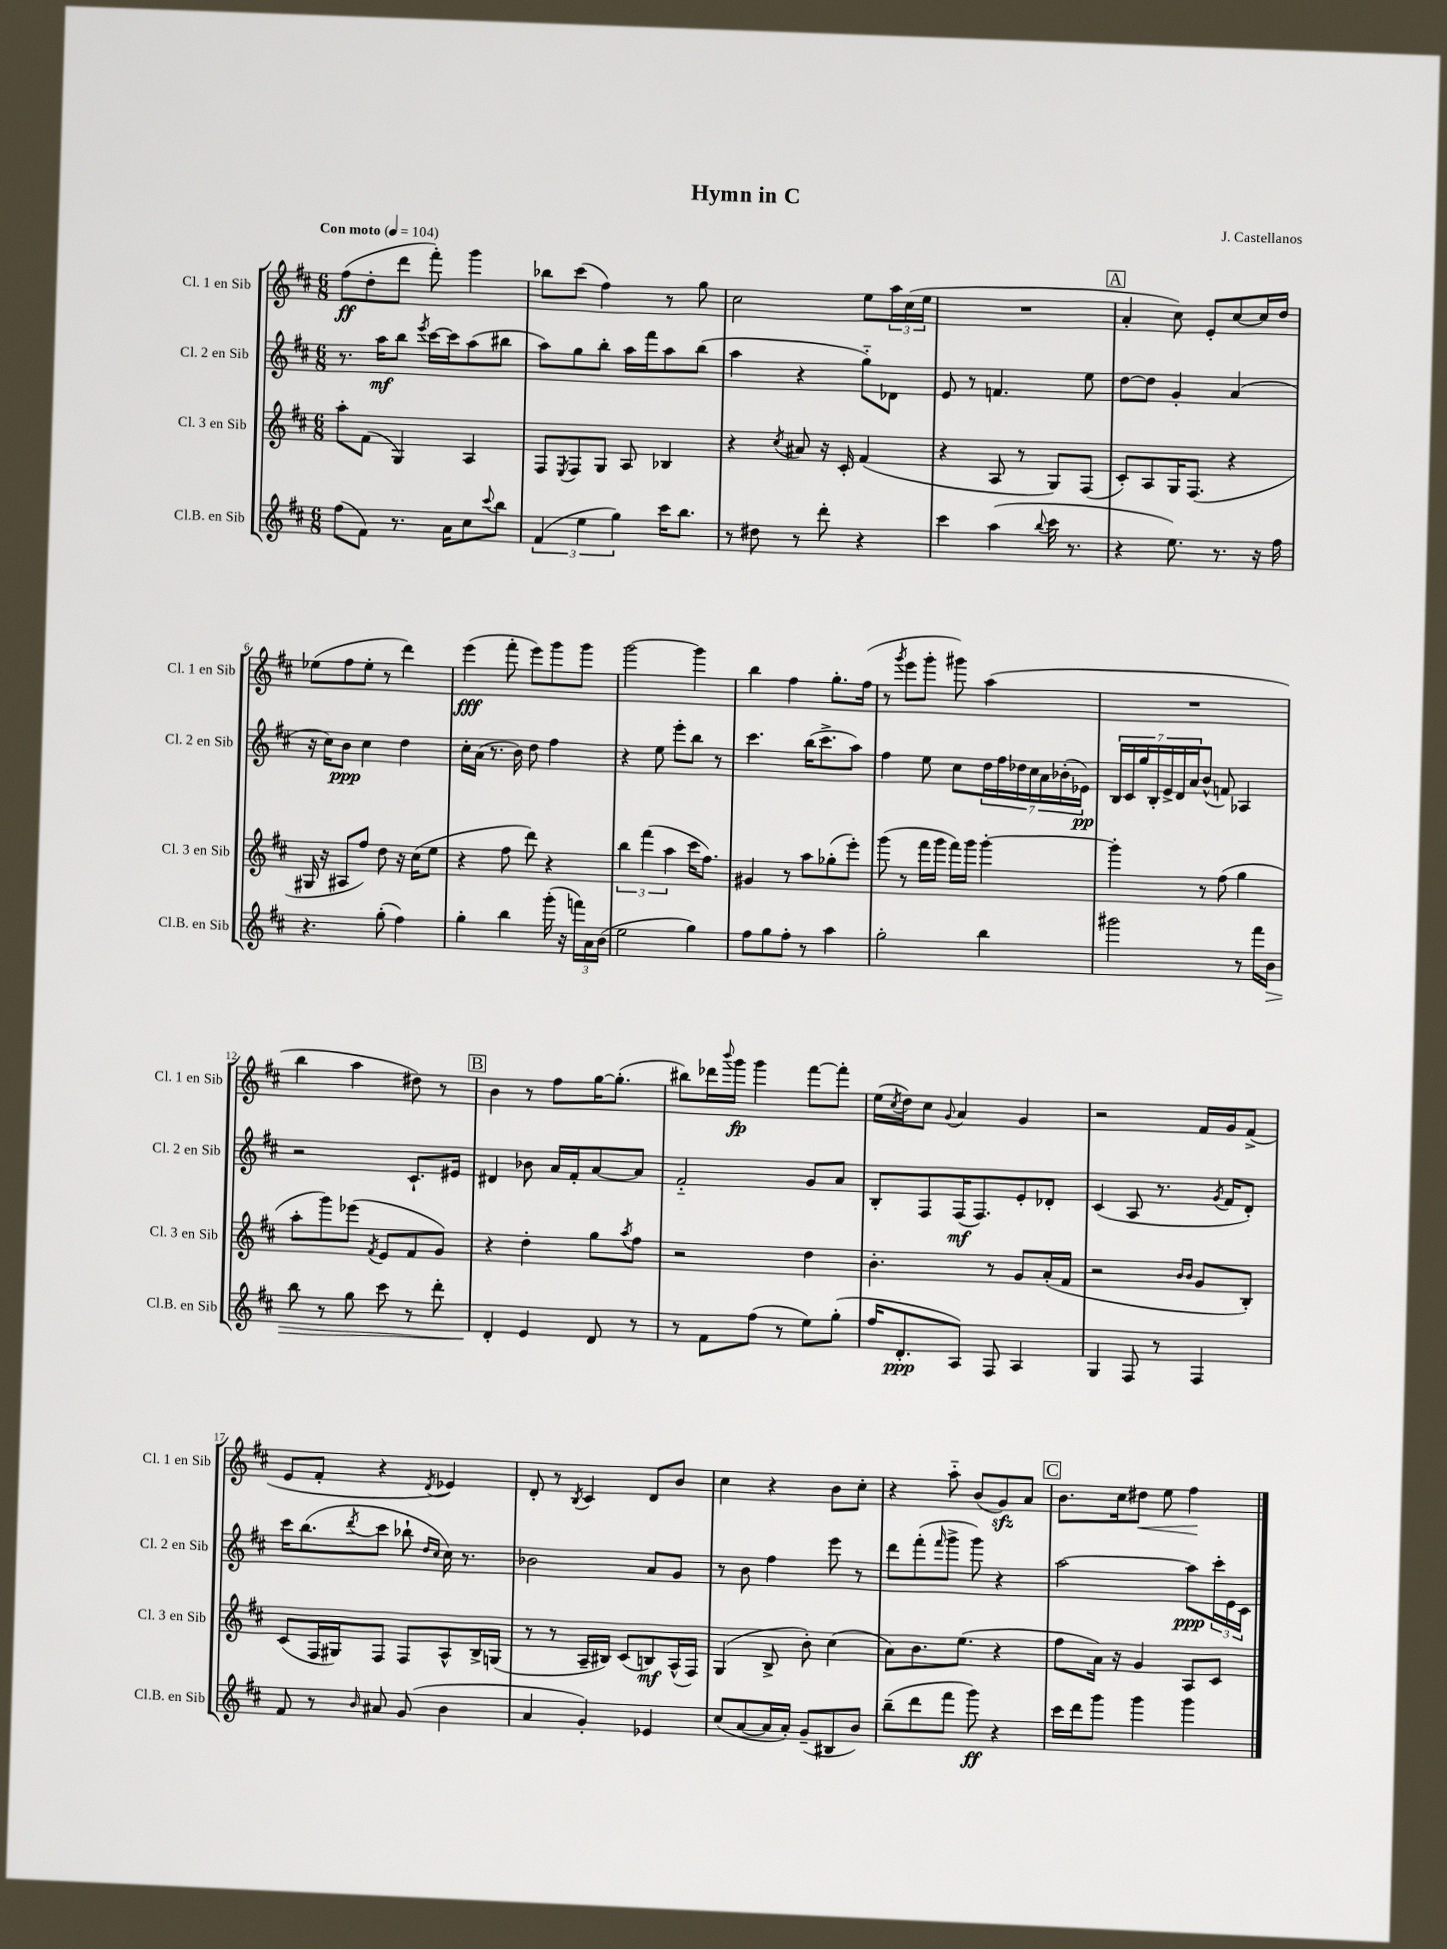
\header { title = "Hymn in C" composer = "J. Castellanos" }
<<
\new StaffGroup <<
\new Staff = "s0" \with { instrumentName = "Cl. 1 en Sib" shortInstrumentName = "Cl. 1 en Sib" } {
    \clef treble \key d \major \numericTimeSignature \time 6/8 \tempo "Con moto" 4 = 104
    fis''8\ff( d''8-. d'''8 fis'''8-.) g'''4 |
    bes''8 cis'''8( fis''4) r8 g''8 |
    cis''2 e''8 \tuplet 3/2 { a''16 cis''16( e''16 } |
    R2. |
    \mark \markup { \box "A" } a'4-. cis''8) e'8-. cis''8~ cis''16 d''16 |
    ees''8( fis''8 ees''8-. r8 d'''4) |
    e'''4\fff( fis'''8-. e'''8) g'''8 g'''8 |
    g'''2~ g'''4 |
    b''4 fis''4 g''8.-. fis''16( |
    r8 \acciaccatura { g'''8 } e'''8 g'''8-. gis'''8) a''4( |
    R2. |
    b''4 a''4 dis''8) r8 |
    \mark \markup { \box "B" } b'4 r8 fis''8 g''16~ g''8.-.( |
    bis''8) des'''16 \appoggiatura { b'''8 } g'''16\fp g'''4 fis'''8~ fis'''8-. |
    e''16( \acciaccatura { cis''8 } d''16) cis''8 \appoggiatura { g'8 } a'4 g'4 |
    r2 fis'16 g'16 fis'8->( |
    e'8 fis'8-. r4 \acciaccatura { d'8 } ees'4) |
    d'8-. r8 \acciaccatura { b8 } cis'4 d'8 b'8 |
    cis''4 r4 b'8 cis''8-. |
    r4 a''8-_ b'8( g'8\sfz) a'8 |
    \mark \markup { \box "C" } b'8. cis''16 dis''8\< e''8 fis''4\! \bar "|." |
}
\new Staff = "s1" \with { instrumentName = "Cl. 2 en Sib" shortInstrumentName = "Cl. 2 en Sib" } {
    \clef treble \key d \major \numericTimeSignature \time 6/8
    r8. a''16\mf b''8 \acciaccatura { e'''8 } cis'''16~ cis'''16 a''8( bis''8 |
    a''8) g''8 b''8-. a''16 fis'''16 a''8 b''8( |
    a''4 r4 g''8-_) des'8 |
    e'8 r8 f'4. e''8 |
    \mark \markup { \box "A" } d''8~ d''8 g'4-. a'4( |
    r16 cis''16) b'8\ppp cis''4 d''4 |
    cis''16-. a'16( r8. b'16) d''8 fis''4 |
    r4 e''8 e'''8-. b''8 r8 |
    cis'''4. b''16( cis'''8.-> a''8) |
    fis''4 e''8 cis''8 \tuplet 7/4 { d''16 fis''16 des''16 cis''16 a'16 bes'16-.( ees'16\pp) } |
    \tuplet 7/4 { b16 cis'16 g''16 b16-. e'16-> d'16 a'16 } b'8-^( f'8) aes4 |
    r2 cis'8.-! eis'16 |
    \mark \markup { \box "B" } dis'4 bes'8 a'16 fis'16-. a'8~ a'8 |
    fis'2-_ g'8 a'8 |
    b8-. fis8 fis16\mf( fis8.) e'8-. des'8-. |
    cis'4( a8 r8. \acciaccatura { g'8 } fis'16 d'8-.) |
    cis'''16 b''8.( \acciaccatura { d'''8 } cis'''8 bes''8-! \grace { d''16 cis''16 } cis''16) r8. |
    bes'2 a'8 g'8 |
    r8 b'8 fis''4 e'''8 r8 |
    d'''8 fis'''8-.( \grace { fis'''16 } g'''8-> g'''8) r4 |
    \mark \markup { \box "C" } a''2~ a''8\ppp \tuplet 3/2 { cis'''16-. e'16 cis'16 } \bar "|." |
}
\new Staff = "s2" \with { instrumentName = "Cl. 3 en Sib" shortInstrumentName = "Cl. 3 en Sib" } {
    \clef treble \key d \major \numericTimeSignature \time 6/8
    a''8-. fis'8( g4) a4 |
    fis8 \acciaccatura { e8 } fis8 g8 a8 bes4 |
    r4 \acciaccatura { cis''8 } ais'8 r16 cis'16-. fis'4( |
    r4 a8 r8 g8) fis8( |
    \mark \markup { \box "A" } cis'8-.) a8 g16 fis8.( r4 |
    gis16 r16 ais8 fis''8) d''8 r16 cis''16( e''8 |
    r4 fis''8 d'''8) r4 |
    \tuplet 3/2 { b''4 fis'''4( a''4 } cis'''16 fis''8.) |
    gis'4 r8 a''8 ges''8-.( e'''8-.) |
    g'''8( r8 fis'''16 g'''16 fis'''16) g'''16 g'''4~-. |
    g'''4-. r8 fis''8( g''4 |
    a''8-. g'''8) ees'''8( \acciaccatura { fis'8 } e'8 fis'8 g'8) |
    \mark \markup { \box "B" } r4 d''4-. g''8 \acciaccatura { a''8 } fis''8 |
    r2 d''4 |
    b'4.-. r8 g'8 a'16-.( fis'16 |
    r2 \grace { b'16 b'16 } g'8 b8-.) |
    cis'8( fis16 gis16) fis8 fis8 a8-^ b16-> g16( |
    r8 r8 a16-- bis16) cis'8( b8\mf) a16-^( fis16) |
    g4( b8-> b'8-.) cis''4( |
    a'8) b'8. e''8.( r4 |
    \mark \markup { \box "C" } fis''8 a'16) r16 g'4 a8 cis'8 \bar "|." |
}
\new Staff = "s3" \with { instrumentName = "Cl.B. en Sib" shortInstrumentName = "Cl.B. en Sib" } {
    \clef treble \key d \major \numericTimeSignature \time 6/8
    fis''8( fis'8) r8. a'16 cis''8 \appoggiatura { cis'''8 } b''8 |
    \tuplet 3/2 { fis'4( e''4 g''4) } cis'''16 b''8. |
    r8 dis''8 r8 d'''8-. r4 |
    cis'''4 a''4( \appoggiatura { b''8 } cis'''16 r8. |
    \mark \markup { \box "A" } r4 e''8.) r8. r16 fis''16 |
    r4. g''8-.( fis''4) |
    g''4-. b''4 g'''16-.( r16 \tuplet 3/2 { f'''16) a'16 b'16( } |
    e''2 g''4) |
    fis''8 g''8 fis''8-. r8 a''4 |
    g''2-. b''4 |
    gis'''2 r8 fis'''16 b'16\> |
    b''8 r8 g''8 cis'''8 r8 d'''8-. |
    \mark \markup { \box "B" } d'4-.\! e'4 d'8 r8 |
    r8 fis'8 fis''8( r8 e''8) g''8-.( |
    fis''16 d'8.-.\ppp a8) fis8 a4 |
    g4 fis8 r8 fis4 |
    fis'8 r8 \grace { b'16 } ais'8 g'8( b'4 |
    a'4 g'4-.) ees'4 |
    cis''8( a'8~ a'16 a'16-.) g'8--( bis8 b'8) |
    b''8--( d'''8 fis'''8 g'''8\ff) r4 |
    \mark \markup { \box "C" } cis'''16 d'''16 g'''8 g'''4 g'''4 \bar "|." |
}
>>
>>
